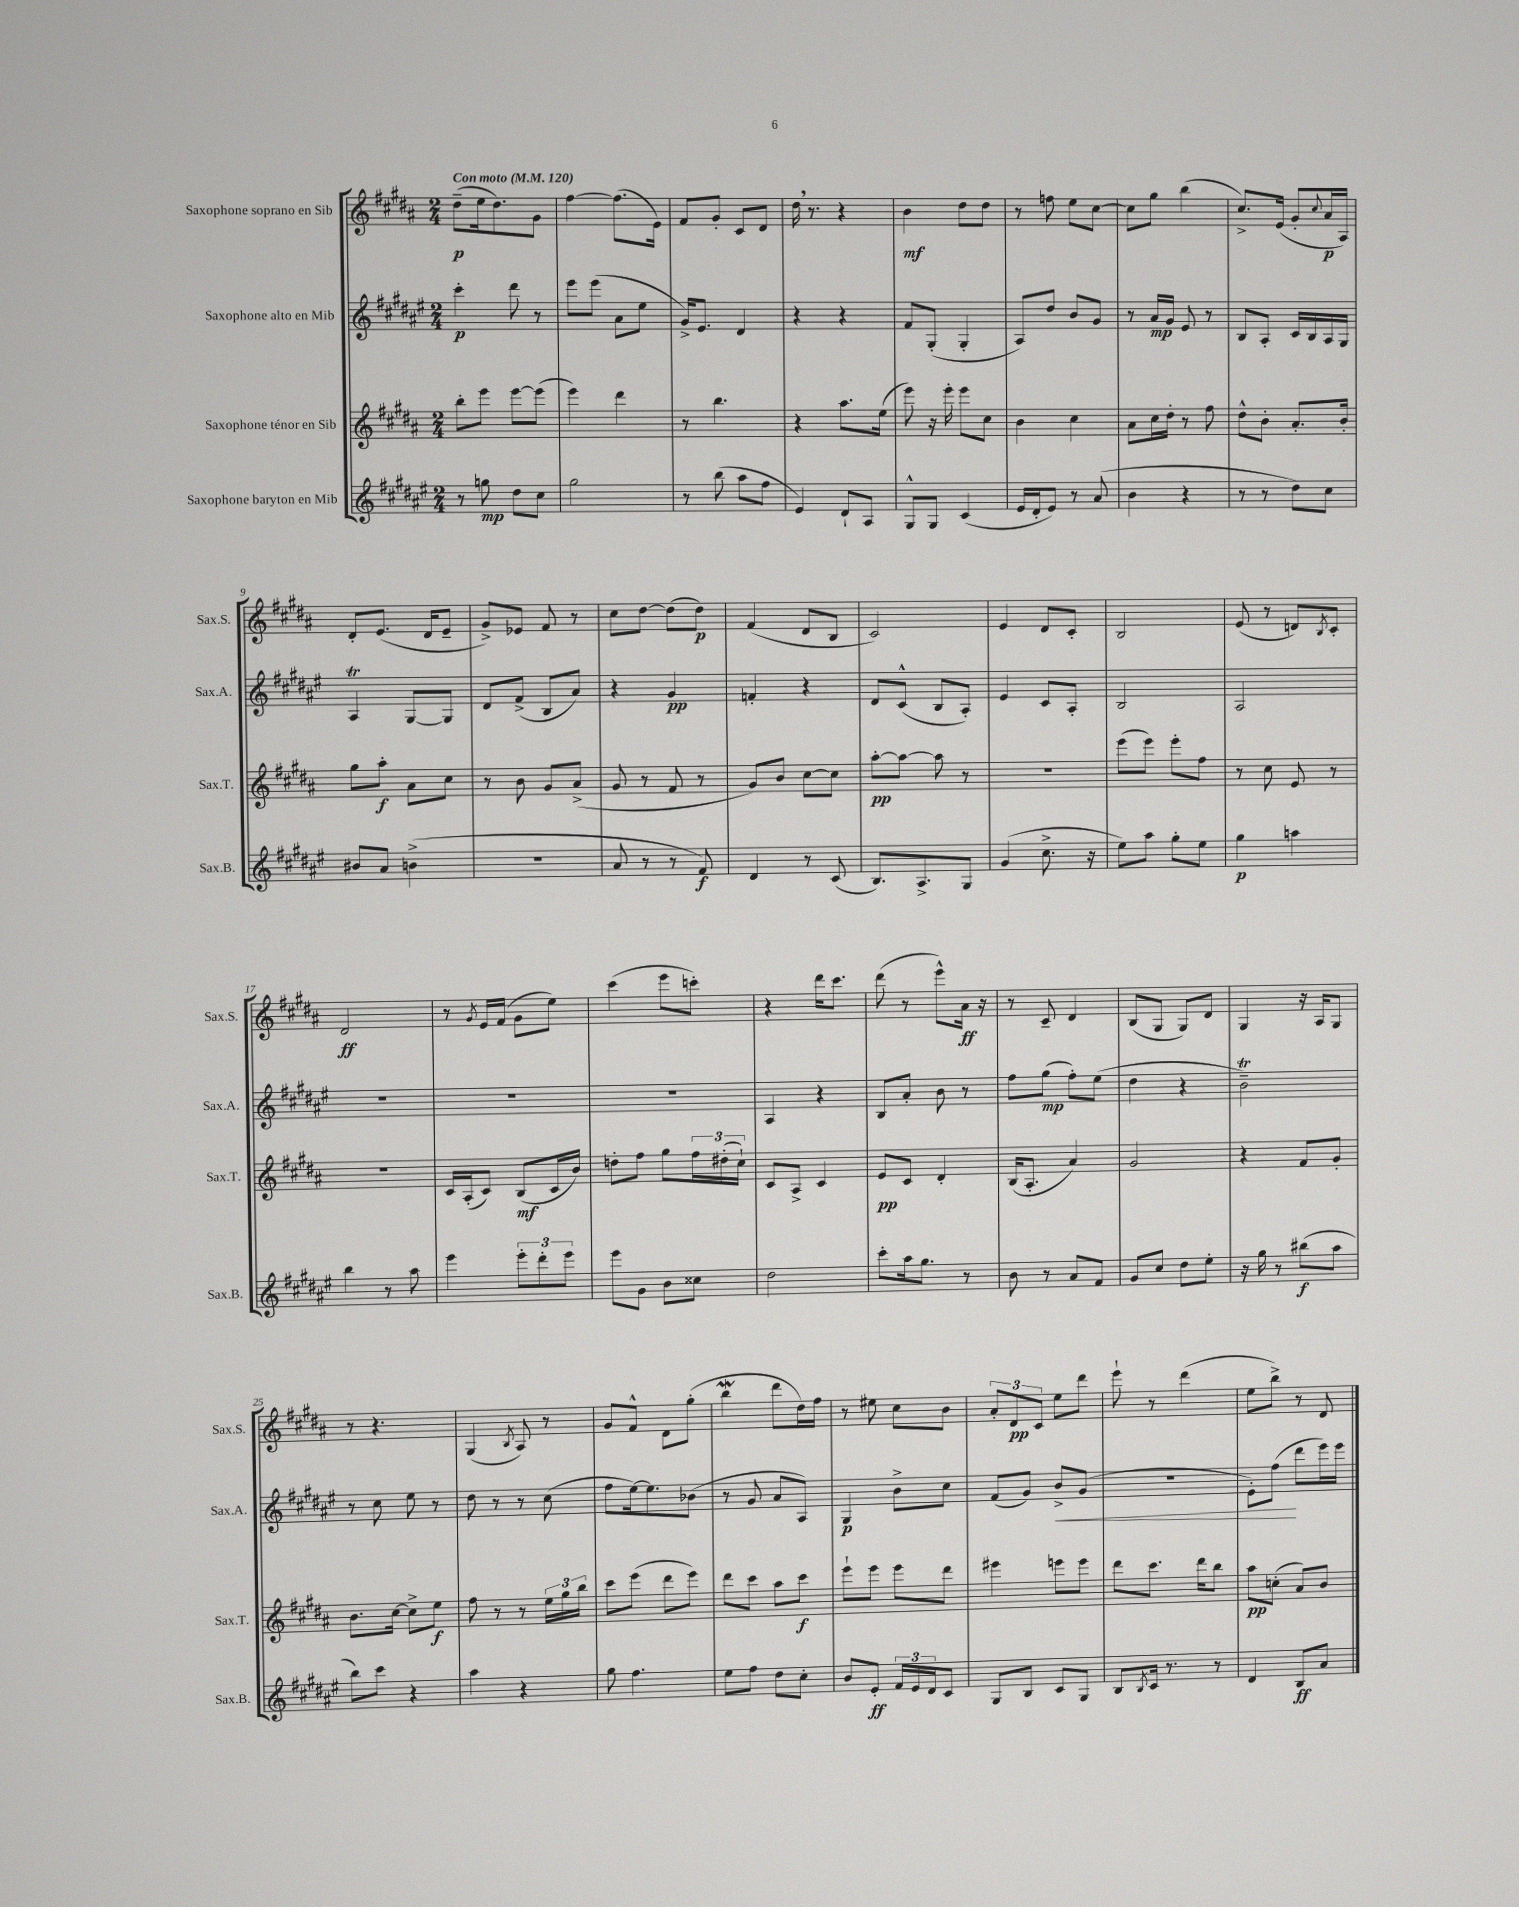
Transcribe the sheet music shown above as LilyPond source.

<<
\new StaffGroup <<
\new Staff = "s0" \with { instrumentName = "Saxophone soprano en Sib" shortInstrumentName = "Sax.S." } {
    \clef treble \key b \major \numericTimeSignature \time 2/4 \tempo "Con moto" 4 = 120
    dis''8--\p( e''16 dis''8.) gis'8 |
    fis''4~ fis''8.( e'16) |
    fis'8 gis'8-. cis'8 dis'8 |
    dis''16 \breathe r8. r4 |
    b'4\mf dis''8 dis''8 |
    r8 f''8 e''8 cis''8~ |
    cis''8 gis''8 b''4( |
    cis''8.->) e'16( gis'8-. \appoggiatura { cis''8 } ais'16\p ais16) |
    dis'8-. e'8.( dis'16 e'8-- |
    gis'8->) ees'8 fis'8 r8 |
    cis''8 dis''8~ dis''8( dis''8\p) |
    fis'4( dis'8 b8 |
    cis'2) |
    e'4 dis'8 cis'8-. |
    b2 |
    e'8( r8 d'8) \acciaccatura { b8 } cis'8-. |
    dis'2\ff |
    r8 \acciaccatura { gis'8 } e'16 fis'16( gis'8 e''8) |
    cis'''4( e'''8 c'''8-.) |
    r4 dis'''16 cis'''8. |
    dis'''8( r8 e'''8-^) ais'16\ff r16 |
    r8 cis'8-- dis'4 |
    b8( gis8 gis8) dis'8 |
    gis4 r16 ais16 gis8 |
    r8 r4. |
    gis4( \acciaccatura { b8 } ais8) r8 |
    gis'8 fis'8-^ dis'8 gis''8-.( |
    b''4\mordent dis'''8 dis''16) fis''16 |
    r8 eis''8 cis''8 b'8 |
    \tuplet 3/2 { ais'8-. dis'8\pp cis'8 } e''8 dis'''8 |
    e'''8-! r8 dis'''4( |
    e''8 b''8->) r8 dis'8 \bar "|." |
}
\new Staff = "s1" \with { instrumentName = "Saxophone alto en Mib" shortInstrumentName = "Sax.A." } {
    \clef treble \key fis \major \numericTimeSignature \time 2/4
    cis'''4-.\p dis'''8 r8 |
    eis'''8 eis'''8( ais'8 eis''8 |
    gis'16->) eis'8. dis'4 |
    r4 r4 |
    fis'8 gis8-.( gis4-. |
    ais8) dis''8 b'8 gis'8 |
    r8 ais'16\mp gis'16 eis'8 r8 |
    b8 ais8-. cis'16 b16 ais16 gis16 |
    ais4\trill gis8~ gis8 |
    dis'8 fis'8->( b8 ais'8) |
    r4 gis'4\pp |
    f'4-. r4 |
    dis'8 cis'8-^( b8 ais8-.) |
    eis'4 cis'8 ais8-. |
    b2 |
    ais2 |
    R2 |
    R2 |
    R2 |
    ais4 r4 |
    b8 ais'8-. b'8 r8 |
    fis''8 gis''8\mp( fis''8-.) eis''8( |
    dis''4 r4 |
    b'2--\trill) |
    r8 cis''8 eis''8 r8 |
    dis''8 r8 r8 cis''8( |
    fis''8 eis''16~) eis''8. bes'8( |
    r8 gis'8 ais'8 ais8) |
    gis4\p b'8-> cis''8 |
    fis'8( gis'8) b'8->\< gis'8( |
    r2 |
    eis'8-.) fis''8\!( dis'''8 eis'''16) eis'''16 \bar "|." |
}
\new Staff = "s2" \with { instrumentName = "Saxophone ténor en Sib" shortInstrumentName = "Sax.T." } {
    \clef treble \key b \major \numericTimeSignature \time 2/4
    b''8-. e'''8 e'''8~ e'''8( |
    e'''4) dis'''4 |
    r8 b''4. |
    r4 ais''8. e''16( |
    e'''8) r16 e'''16-. e'''8 cis''8 |
    b'4 cis''4 |
    ais'8 cis''16 dis''16-. r8 fis''8 |
    dis''8-^ b'8-. ais'8.-. b'16-. |
    gis''8 ais''8-.\f ais'8 cis''8 |
    r8 b'8 gis'8 ais'8->( |
    gis'8 r8 fis'8 r8 |
    gis'8) b'8 cis''8~ cis''8 |
    ais''8~-.\pp ais''8~ ais''8 r8 |
    R2 |
    e'''8( e'''8) e'''8-. fis''8 |
    r8 cis''8 e'8 r8 |
    R2 |
    cis'16 ais16-.( cis'8) b8\mf( cis'16 b'16) |
    d''8-. fis''8 gis''8 \tuplet 3/2 { fis''16 dis''16-.( cis''16-!) } |
    cis'8 ais8-> cis'4 |
    e'8\pp cis'8 dis'4-. |
    b16( ais8.-. ais'4) |
    gis'2 |
    r4 fis'8 gis'8-. |
    b'8. cis''16~ cis''8-> e''8\f |
    fis''8 r8 r8 \tuplet 3/2 { e''16 gis''16 b''16 } |
    cis'''8 e'''8( dis'''8 e'''8) |
    dis'''8 cis'''8 ais''8 cis'''8\f |
    e'''8-! e'''8 e'''8 dis'''8 |
    eis'''4 e'''8 e'''8 |
    dis'''8 cis'''8. dis'''16 b''8 |
    ais''8\pp c''8-.( ais'8) b'8 \bar "|." |
}
\new Staff = "s3" \with { instrumentName = "Saxophone baryton en Mib" shortInstrumentName = "Sax.B." } {
    \clef treble \key fis \major \numericTimeSignature \time 2/4
    r8 g''8\mp dis''8 cis''8 |
    gis''2 |
    r8 b''8( ais''8 fis''8 |
    eis'4) dis'8-! ais8 |
    gis8-^ gis8 cis'4( |
    eis'16 dis'16-. eis'8) r8 ais'8( |
    b'4 r4 |
    r8 r8 dis''8) cis''8 |
    bis'8 ais'8 b'4->( |
    r2 |
    ais'8 r8 r8 fis'8\f) |
    dis'4 r8 cis'8( |
    b8.) ais8.-> gis8 |
    gis'4( cis''8.-> r16 |
    eis''8) ais''8 gis''8-. eis''8 |
    gis''4\p a''4 |
    b''4 r8 ais''8 |
    eis'''4 \tuplet 3/2 { eis'''8-. dis'''8-. eis'''8 } |
    eis'''8 gis'8 b'8 cisis''8 |
    dis''2 |
    cis'''8-. ais''16 gis''8. r8 |
    b'8 r8 ais'8 fis'8 |
    gis'8 cis''8 dis''8 eis''8-. |
    r16 gis''16 r8 bis''8\f( ais''8 |
    b''8) cis'''8 r4 |
    ais''4 r4 |
    gis''8 fis''4. |
    eis''8 fis''8 dis''8 cis''8-. |
    b'8 eis'8-.\ff \tuplet 3/2 { fis'16 eis'16 dis'16 } cis'8 |
    gis8 b8 cis'8 gis8 |
    b8 \acciaccatura { b8 } cis'16 r8. r8 |
    dis'4 b8\ff ais'8 \bar "|." |
}
>>
>>
